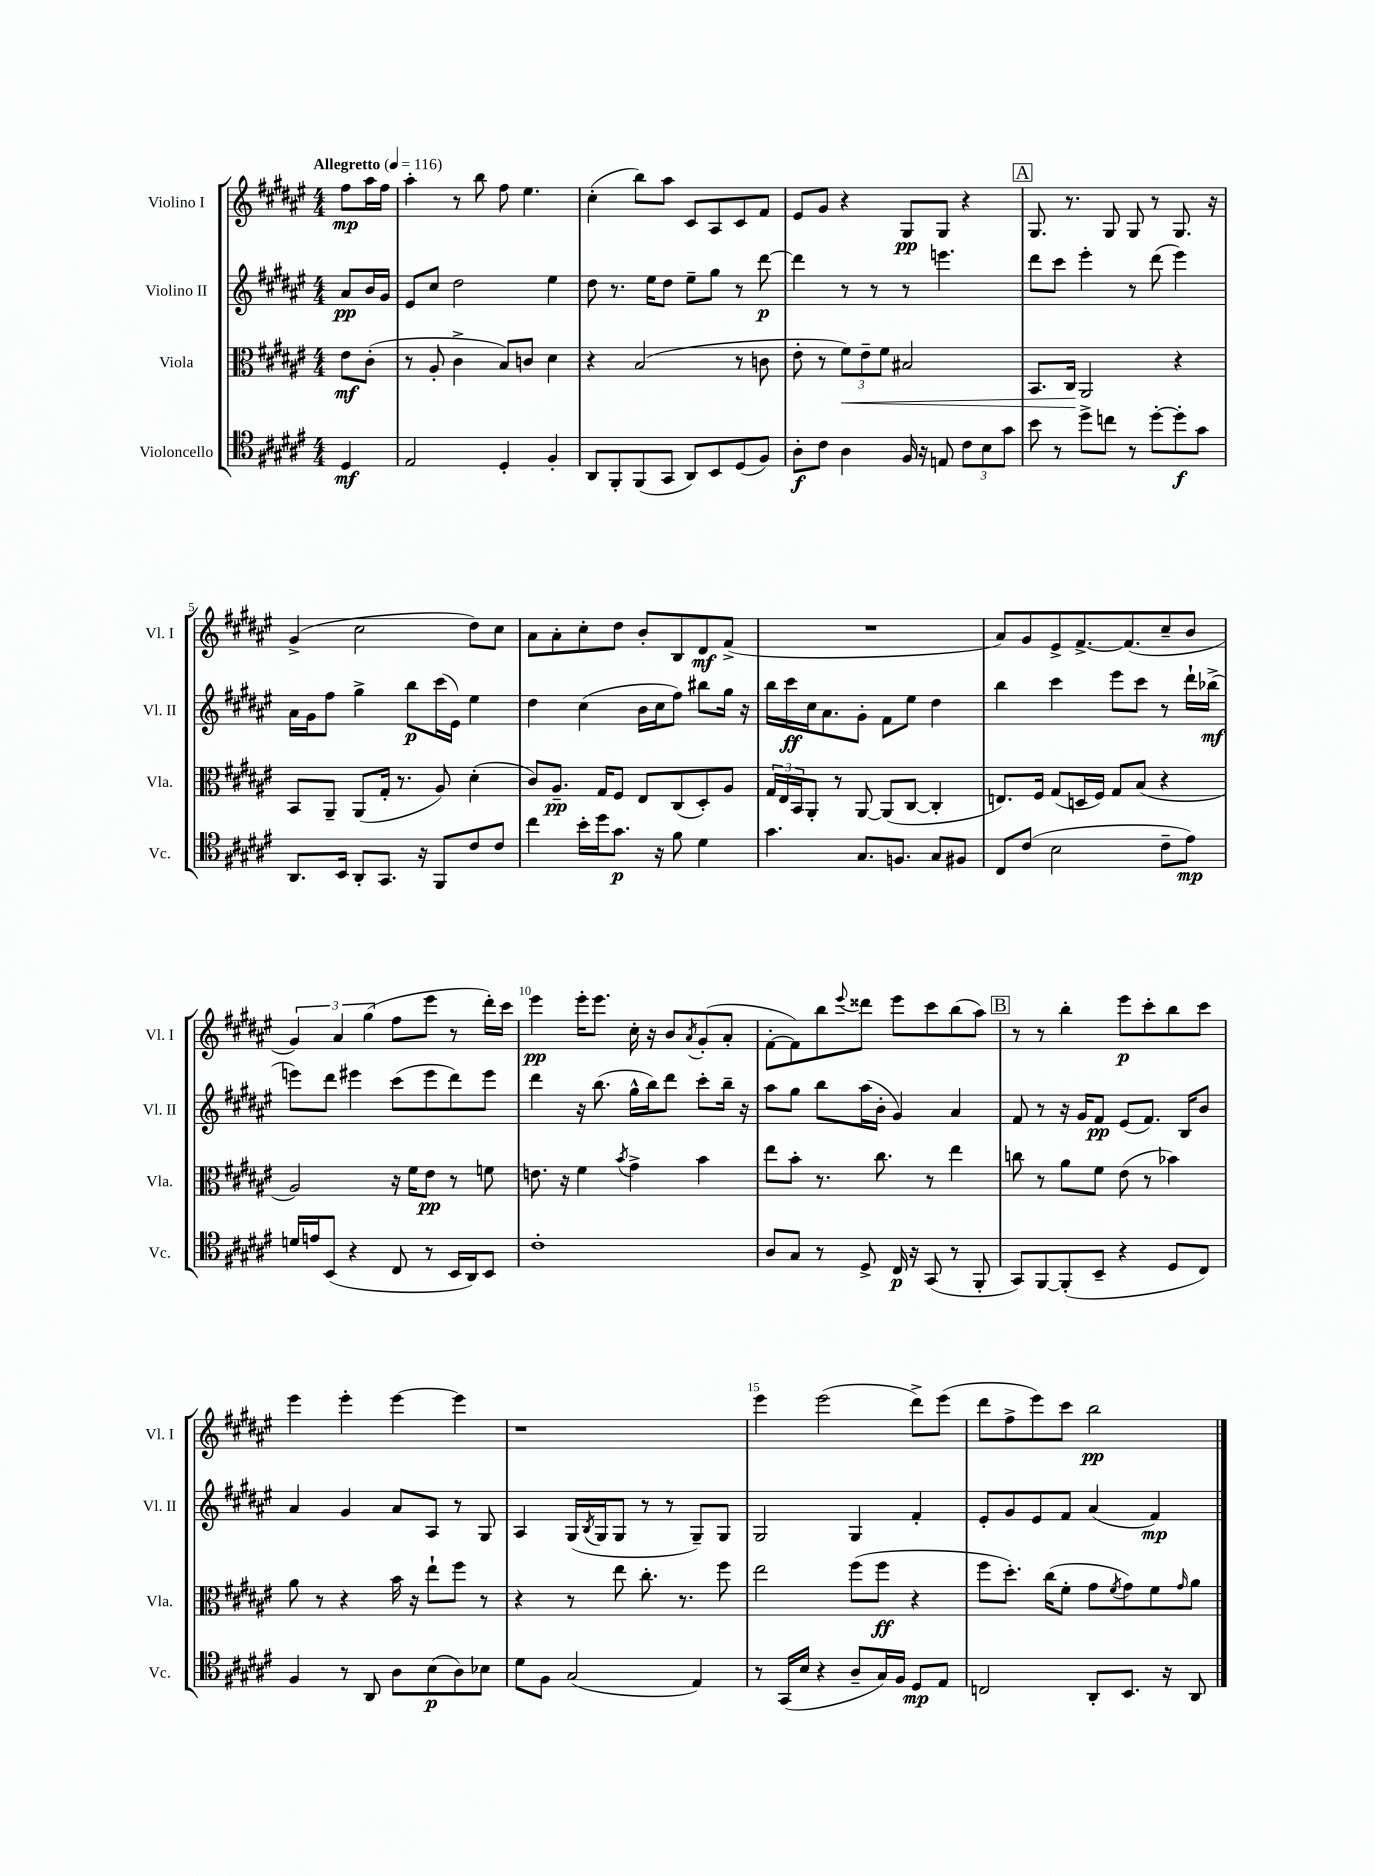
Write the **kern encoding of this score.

**kern	**kern	**kern	**kern
*staff4	*staff3	*staff2	*staff1
*clefC4	*clefC3	*clefG2	*clefG2
*k[f#c#g#d#a#e#]	*k[f#c#g#d#a#e#]	*k[f#c#g#d#a#e#]	*k[f#c#g#d#a#e#]
*M4/4	*M4/4	*M4/4	*M4/4
*MM116	*MM116	*MM116	*MM116
4D#	8e#	8a#	8ff#
.	(8c#'	16b	16aa#
.	.	16g#	16ff#
=	=	=	=
2E#	8r	8e#	4aa#'
.	8A#'	8cc#	.
.	4c#^	2dd#	8r
.	.	.	8bb
4D#'	8B)	.	8ff#
.	8c	.	4.ee#
4F#'	4d#	4ee#	.
=	=	=	=
8AA#	4r	8dd#	(4cc#'
8FF#'	.	8.r	.
(8FF#	(2B	.	8bb)
.	.	16ee#	.
8GG#	.	8dd#	8aa#
8AA#)	.	8ee#~	8c#
8BB	.	8gg#	8A#
(8D#	8r	8r	8c#
8F#)	8c	[8ddd#	8f#
=	=	=	=
8A#'	8e#'	4ddd#]	8e#
8c#	8r	.	8g#
4A#	12f#)	8r	4r
.	12e#~	.	.
.	.	8r	.
.	12f#	.	.
16F#	2B#	8r	8G#
16r	.	.	.
8E	.	4.eee	8G#
12c#	.	.	4r
12B	.	.	.
12g#	.	.	.
=	=	=	=
8b	8.BB	8ddd#	8.G#
8r	.	8ccc#	.
.	16C#	.	8.r
8dd#^	2AA#	4eee#'	.
8cc	.	.	8G#
8r	.	8r	8G#
[8dd#'	.	(8ddd#	8r
8dd#']	4r	4eee#)	8.G#
8g#	.	.	.
.	.	.	16r
=	=	=	=
8.AA#	8BB	16a#	(4g#^
.	.	16g#	.
.	8AA#~	8ff#	.
16BB	.	.	.
8AA#'	(8AA#	4gg#^	2cc#
8.GG#	16G#'	.	.
.	8.r	.	.
.	.	8bb	.
16r	.	.	.
8FF#	8A#)	(16ccc#	.
.	.	16e#)	.
8c#	(4d#'	4ee#	8dd#)
8c#	.	.	8cc#
=	=	=	=
4cc#	8c#)	4dd#	8a#
.	8.A#~	.	8a#'
16b'	.	(4cc#	8cc#'
16dd#	16G#	.	.
8.g#	8F#	.	8dd#
.	8E#	16b	8b'
16r	.	16cc#	.
8f#	(8C#	8ff#)	8B
4d#	8D#')	8bb#	8d#
.	8A#	16gg#	(8f#^
.	.	16r	.
=	=	=	=
4.g#	24G#	16bb	1r
.	24E#	.	.
.	.	16ccc#	.
.	24BB	.	.
.	8AA#'	16cc#	.
.	.	8.a#	.
.	8r	.	.
8.G#	[8AA#	8g#'	.
.	(8AA#]	8f#	.
8.F	.	.	.
.	[8C#	8ee#	.
8G#	4C#']	4dd#	.
8F#	.	.	.
=	=	=	=
8C#	8.E)	4bb	8a#)
(8c#	.	.	8g#
.	16F#	.	.
2B	(8G#	4ccc#	8e#^
.	16D	.	[8.f#^
.	16F#)	.	.
.	8G#	8eee#	.
.	.	.	(8.f#]
.	(8B	8ccc#	.
8c#~	4r	8r	8cc#~
8e#)	.	16ddd#`	8b
.	.	(16bb-^	.
=	=	=	=
16d	2A#)	8eee)	6g#)
16e	.	.	.
(8BB	.	8ddd#	.
.	.	.	6a#
4r	.	4eee#	.
.	.	.	(6gg#
8C#	16r	(8ccc#	8ff#
.	16f#	.	.
8r	8e#	8eee#	8eee#
16BB	8r	8ddd#)	8r
16AA#)	.	.	.
8BB	8f	8eee#	16ddd#')
.	.	.	16ccc#
=	=	=	=
1c#'	8.e	4ddd#	4eee#
.	16r	.	.
.	4f#	16r	16eee#'
.	.	(8.bb	8.eee#
.	8qb	.	.
.	4g#^	16gg#^^	16cc#'
.	.	16bb)	16r
.	.	8ddd#	8b
.	.	.	8qa#
.	4b	8ccc#'	(8g#'
.	.	16bb~	8a#'
.	.	16r	.
=	=	=	=
8A#	8ee#	8aa#	[8f#'
8G#	8b'	8gg#	8f#])
8r	8.r	8bb	8bb
.	.	.	8qqeee#
8D#^	.	(16aa#	8ddd##
.	8.cc#	16b'	.
16C#	.	4g#)	8eee#
16r	.	.	.
(8GG#	8r	.	8ccc#
8r	4ee#	4a#	(8bb
8FF#'	.	.	8aa#)
=	=	=	=
8GG#)	8cc	8f#	8r
[8FF#	8r	8r	8r
(8FF#']	8a#	16r	4bb'
.	.	16g#	.
8BB~	8f#	8f#	.
4r	(8e#	(8e#	8eee#
.	8r	8.f#)	8ccc#'
8D#	4b-)	.	8bb
.	.	16B	.
8C#)	.	8b	8ccc#
=	=	=	=
4F#	8a#	4a#	4eee#
.	8r	.	.
8r	4r	4g#	4eee#'
8AA#	.	.	.
8A#	16b	8a#	[4eee#
.	16r	.	.
(8B	8ee#`	8A#	.
8A#)	8ff#	8r	4eee#]
8B-	8r	8G#	.
=	=	=	=
8d#	4r	4A#	1r
8F#	.	.	.
(2G#	8r	(16G#	.
.	.	8qB	.
.	.	16G#	.
.	8ee#	8G#	.
.	8.cc#'	8r	.
.	.	8r	.
.	8.r	.	.
4E#)	.	8G#~)	.
.	8ff#	8G#	.
=	=	=	=
8r	2ee#	2G#	4eee#
(16GG#	.	.	.
16B	.	.	.
4r	.	.	(2eee#
8A#~	(8ff#	4G#	.
16G#)	8ff#	.	.
16F#	.	.	.
8D#	4r	4f#'	8ddd#^)
8E#	.	.	(8eee#
=	=	=	=
2C	8ff#	8e#'	8ddd#
.	8.dd#')	8g#	8ff#^
.	.	8e#	8eee#)
.	(16cc#	.	.
.	8f#'	8f#	8ccc#
8AA#'	8g#	(4a#	2bb
.	8qf#	.	.
8.BB	8g#)	.	.
.	8f#	4f#)	.
16r	.	.	.
.	16qqg#	.	.
8AA#	8a#	.	.
==	==	==	==
*-	*-	*-	*-
